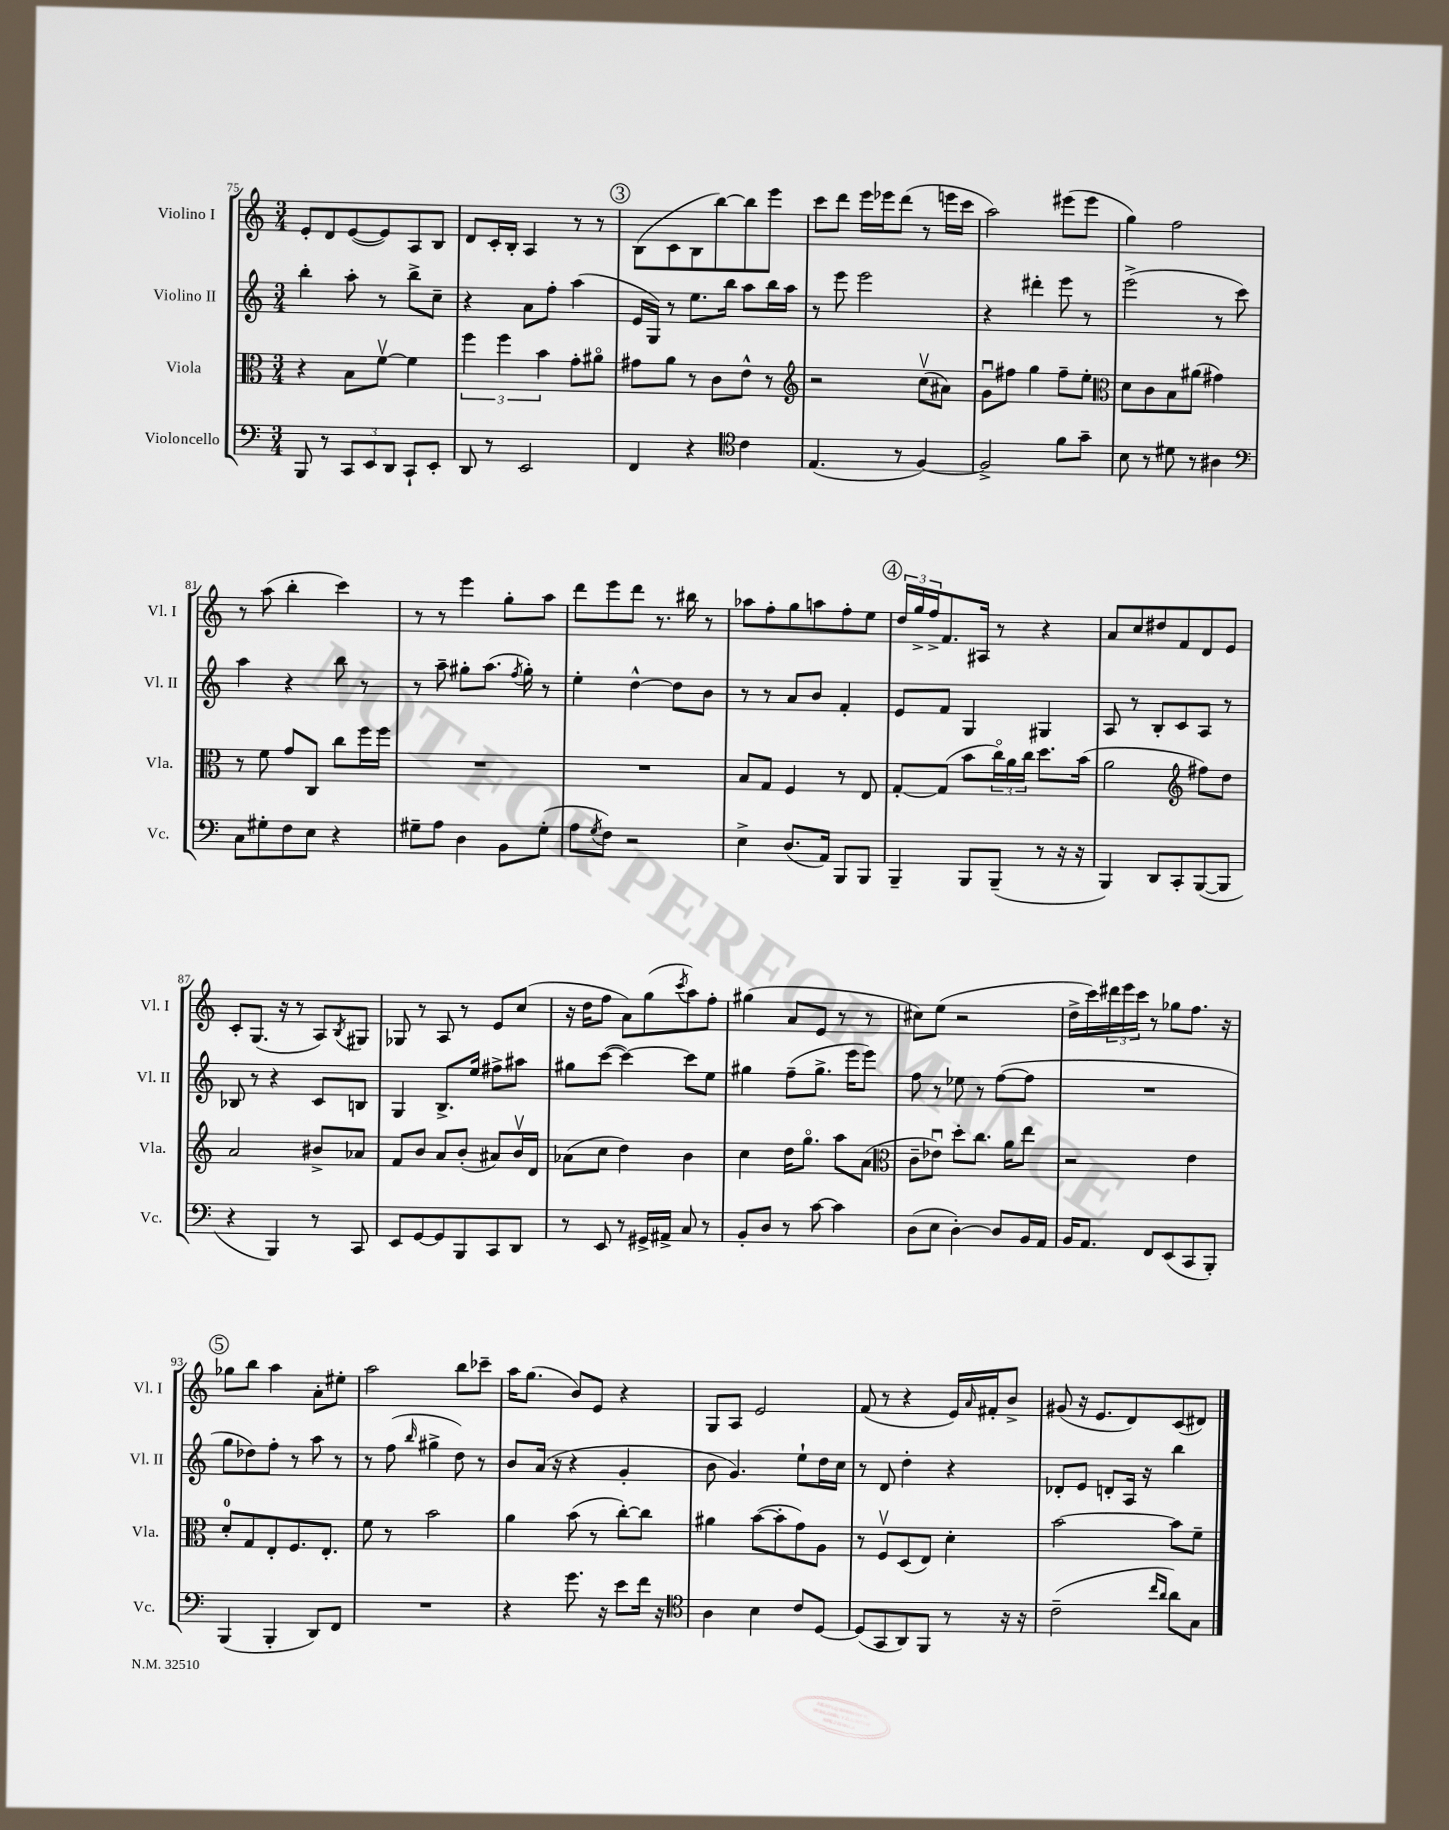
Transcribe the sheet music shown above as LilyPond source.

<<
\new StaffGroup <<
\new Staff = "s0" \with { instrumentName = "Violino I" shortInstrumentName = "Vl. I" } {
    \clef treble \key c \major \numericTimeSignature \time 3/4
    e'8-. d'8 e'8~( e'8) a8 b8 |
    d'8 c'16-. b16-. a4 r8 r8 |
    \mark \markup { \circle "3" } b8( c'8 b8 b''8~) b''8 e'''8 |
    c'''8 d'''8 e'''16 ees'''16 d'''8( r8 e'''16 c'''16 |
    a''2) eis'''8( eis'''8 |
    g''4) f''2 |
    r8 a''8( b''4-. c'''4) |
    r8 r8 e'''4 g''8-. a''8 |
    d'''8 e'''8 d'''8 r8. bis''16 r8 |
    aes''8 f''8-. g''8 a''8 f''8-. e''8 |
    \mark \markup { \circle "4" } \tuplet 3/2 { d''16 g''16-> f''16-> } f'8. ais16 r8 r4 |
    a'8 c''8 dis''8 f'8 d'8 e'8 |
    c'8-. g8.( r16 r8 a8) \acciaccatura { b8 } gis8 |
    ges8 r8 a8 r8 e'8 c''8( |
    r16 d''16 f''8 a'8) g''8( \acciaccatura { c'''8 } a''8) f''8-. |
    gis''4( a'8 e'8 r8 r8 |
    cis''8) e''8( r2 |
    d''16-> c'''16) \tuplet 3/2 { dis'''16 e'''16 c'''16 } r8 ges''8 f''8. r16 |
    \mark \markup { \circle "5" } ges''8 b''8 a''4 a'8-. eis''8-. |
    a''2 b''8 ces'''8-- |
    a''16 g''8.( b'8) e'8 r4 |
    g8 a8 e'2 |
    f'8( r8 r4 e'16) \grace { a'16 } fis'16-. b'8-> |
    gis'8( r16 e'8. d'8) c'8( dis'8) \bar "|." |
}
\new Staff = "s1" \with { instrumentName = "Violino II" shortInstrumentName = "Vl. II" } {
    \clef treble \key c \major \numericTimeSignature \time 3/4
    b''4-. a''8-. r8 b''8-> c''8-- |
    r4 a'8 f''8-. a''4( |
    \mark \markup { \circle "3" } e'16 g16) r8 e''8. b''16 a''8 b''16 a''16 |
    r8 e'''8 e'''2 |
    r4 dis'''4-. e'''8 r8 |
    e'''2->( r8 c'''8) |
    a''4 r4 b''8 r8 |
    r8 a''8-- gis''8-. a''8.( \acciaccatura { f''8 } gis''16-.) r8 |
    e''4-. d''4~-^ d''8 b'8 |
    r8 r8 a'8 b'8 f'4-. |
    \mark \markup { \circle "4" } e'8 f'8 g4 gis4 |
    a8 r8 b8-. c'8 a8 r8 |
    bes8 r8 r4 c'8 b8 |
    g4 b8.-> e''16 fis''8-> ais''8 |
    gis''8 c'''8~( c'''4~) c'''8 e''8 |
    gis''4 f''8--( gis''8.-> e'''16 e'''8) |
    f''8 r8 ees''8 r8 f''8~( f''8 |
    R2. |
    \mark \markup { \circle "5" } g''8 des''8) f''8-. r8 a''8 r8 |
    r8 f''8( \grace { b''16 } gis''4-> d''8) r8 |
    b'8 a'16( r16 r4 g'4-. |
    b'8 g'4.) e''8-! d''16 c''16 |
    r8 d'8 d''4-. r4 |
    des'8-. e'8 d'8-. a16 r16 b''4 \bar "|." |
}
\new Staff = "s2" \with { instrumentName = "Viola" shortInstrumentName = "Vla." } {
    \clef alto \key c \major \numericTimeSignature \time 3/4
    r4 b8 f'8~\upbow f'4 |
    \tuplet 3/2 { f''4 f''4 b'4 } g'8-. ais'8\flageolet |
    \mark \markup { \circle "3" } gis'8 a'8 r8 c'8 e'8-^ r8 |
    \clef treble r2 c''8\upbow( ais'8) |
    g'8\downbow fis''8 g''4 fis''8-- e''8-. |
    \clef alto d'8 c'8 b8 ais'8( gis'4) |
    r8 f'8 g'8 c8 c''8 f''16 f''16 |
    R2. |
    R2. |
    b8 g8 f4 r8 e8 |
    \mark \markup { \circle "4" } g8~-. g8( b'8 \tuplet 3/2 { c''16\flageolet) a'16 c''16 } d''8. b'16( |
    a'2 \clef treble fis''8) d''8 |
    a'2 bis'8-> aes'8 |
    f'8 b'8 a'8 b'8-.( ais'8) b'16\upbow d'16 |
    aes'8( c''8 d''4) b'4 |
    c''4 d''16 g''8.\flageolet a''8 a'8( |
    \clef alto c'8-- ees'8\downbow) d''8-. c''8. a'16 e''8 |
    r2 e'4 |
    \mark \markup { \circle "5" } d'8-0-. g8 e8-. f8. e8.-. |
    f'8 r8 b'2 |
    a'4 b'8( r8 c''8~-.) c''8 |
    ais'4 b'8~( b'8-. g'8) a8 |
    r8 f8\upbow d8( e8) d'4-. |
    b'2~ b'8 f'8-- \bar "|." |
}
\new Staff = "s3" \with { instrumentName = "Violoncello" shortInstrumentName = "Vc." } {
    \clef bass \key c \major \numericTimeSignature \time 3/4
    b,,8 r8 \tuplet 3/2 { c,8 e,8 d,8 } c,8-! e,8-. |
    d,8 r8 e,2 |
    \mark \markup { \circle "3" } f,4 r4 \clef tenor c'4 |
    e4.( r8 f4~) |
    f2-> f'8 g'8-- |
    b8 r8 dis'8 r8 ais4 |
    \clef bass c8 gis8-. f8 e8 r4 |
    gis8-- a8 d4 b,8 gis8-.( |
    a8 \acciaccatura { g8 } f8) r2 |
    e4-> d8.( a,16) b,,8 b,,8 |
    \mark \markup { \circle "4" } b,,4-- b,,8 b,,8--( r8 r16 r16 |
    b,,4) d,8 c,8-. b,,8~( b,,8 |
    r4 b,,4) r8 c,8 |
    e,8 g,8~ g,8 b,,8 c,8 d,8 |
    r8 e,8 r8 gis,16-> ais,16-> c8 r8 |
    b,8-. d8 r8 c'8~ c'4 |
    d8( e8 d4~-.) d8 b,16 a,16 |
    b,16 a,8. f,8 e,8( c,8 b,,8-.) |
    \mark \markup { \circle "5" } b,,4( b,,4-. d,8) f,8 |
    R2. |
    r4 g'8. r16 e'8 f'16 r16 |
    \clef tenor a4 b4 c'8 d8~ |
    d8( g,8 a,8) f,8 r8 r16 r16 |
    c'2--( \grace { c''16 a'16 } a'8) g8 \bar "|." |
}
>>
>>
\layout { \context { \Score currentBarNumber = #75 } }
